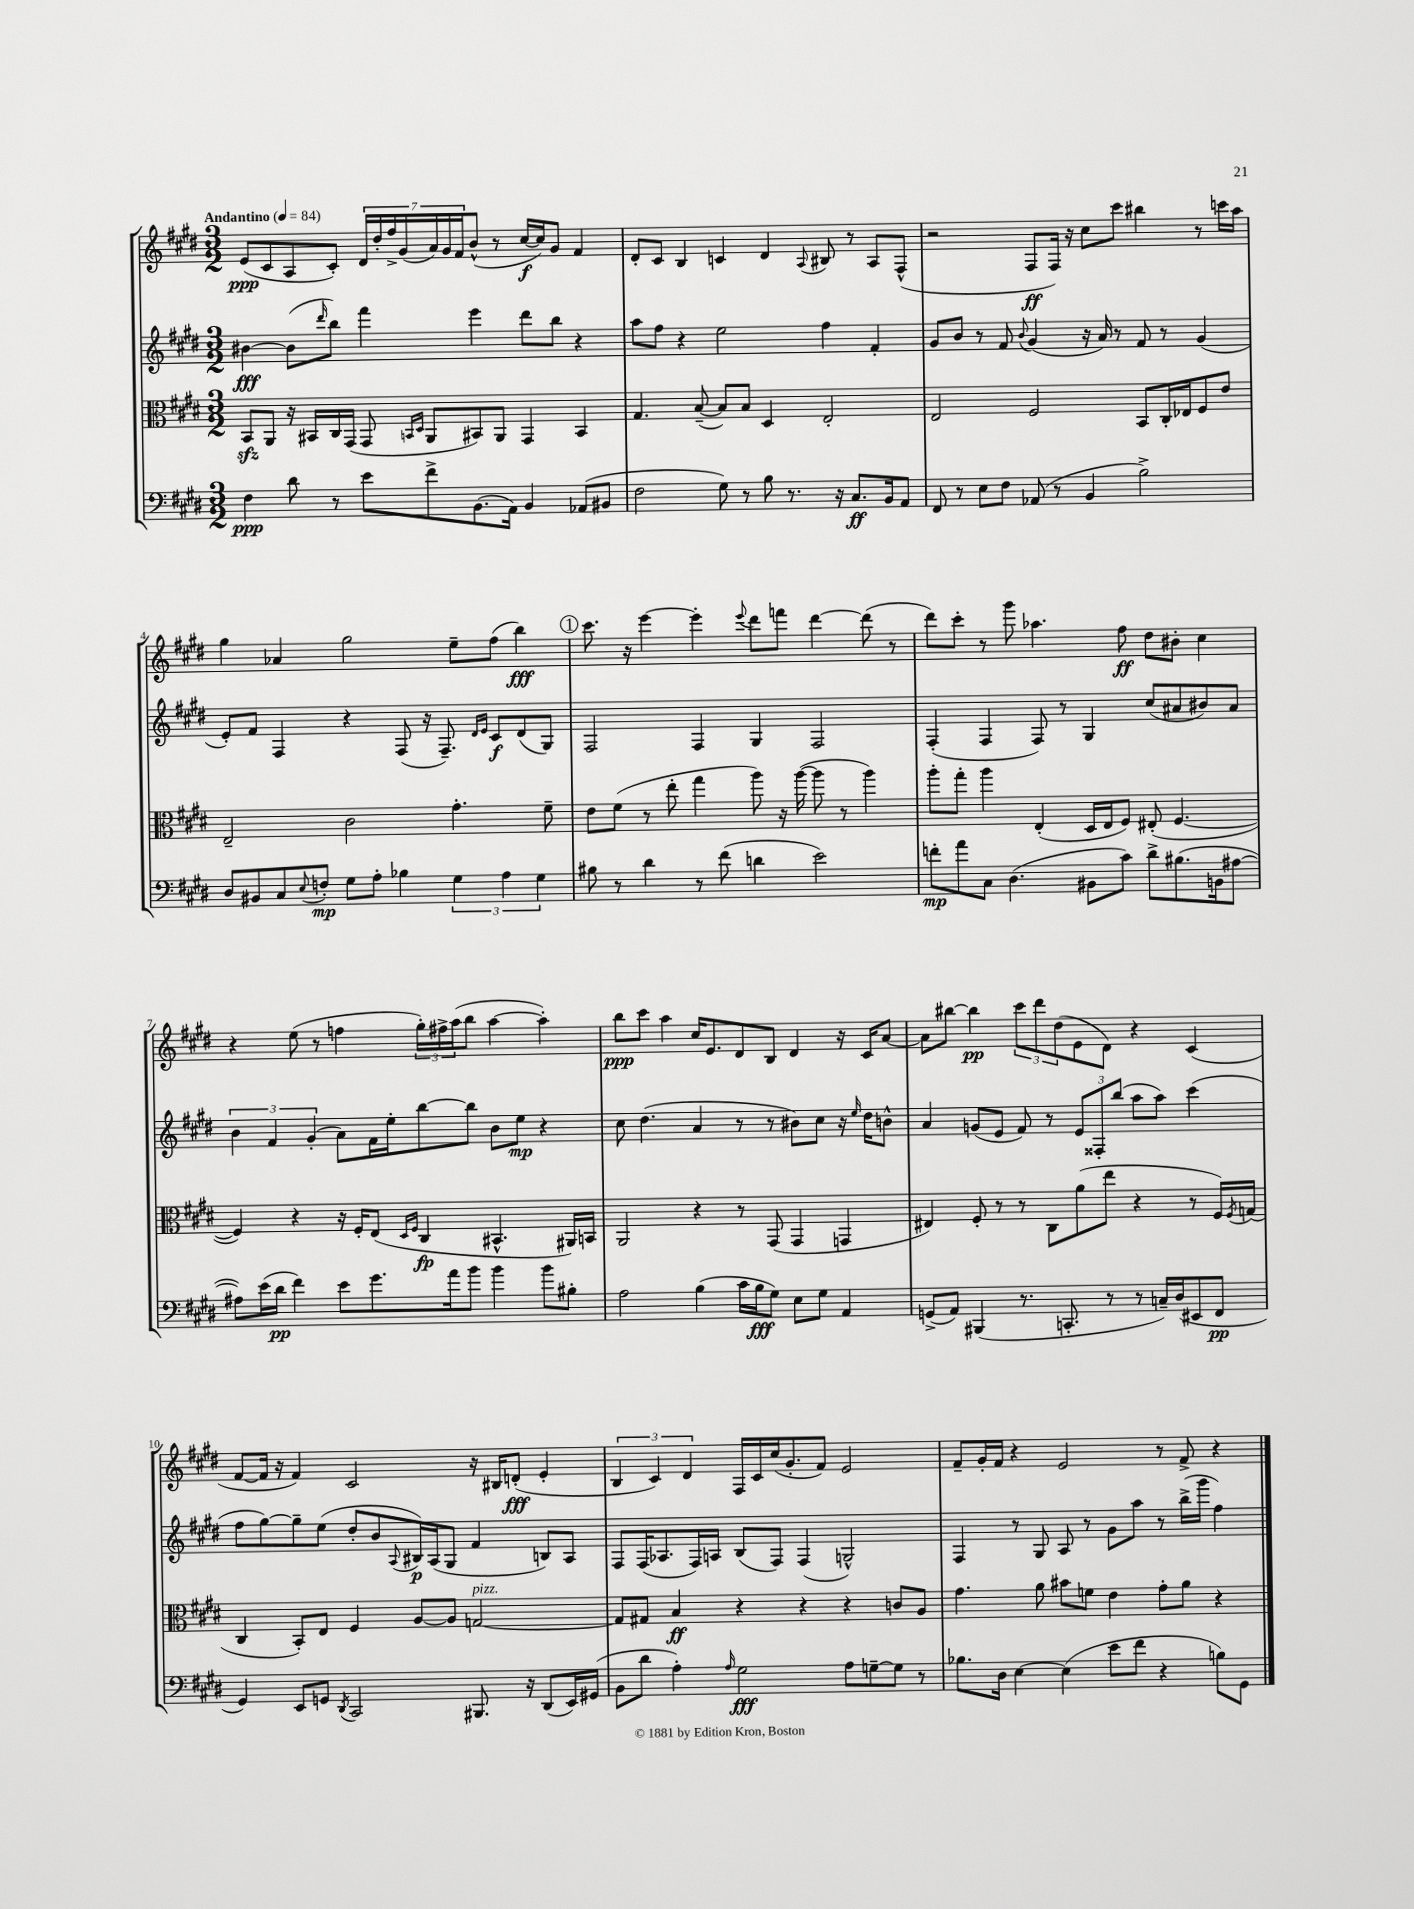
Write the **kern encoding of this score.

**kern	**dynam	**kern	**dynam	**kern	**dynam	**kern	**dynam
*part4	*part4	*part3	*part3	*part2	*part2	*part1	*part1
*staff4	*staff4	*staff3	*staff3	*staff2	*staff2	*staff1	*staff1
*clefF4	*	*clefC3	*	*clefG2	*	*clefG2	*
*k[f#c#g#d#]	*	*k[f#c#g#d#]	*	*k[f#c#g#d#]	*	*k[f#c#g#d#]	*
*M3/2	*	*M3/2	*	*M3/2	*	*M3/2	*
*MM84	*	*MM84	*	*MM84	*	*MM84	*
=1	=1	=1	=1	=1	=1	=1	=1
!	!	!	!	!	!	!LO:TX:a:B:t=Andantino	!
4F#\	ppp	8BBzz/L	.	[4b#X\	fff	(8e/L	ppp
.	.	8AA/J	.	.	.	8c#/	.
8d#\	.	16r	.	(8b#\L]	.	8A/	.
.	.	16BB#X/LL	.	.	.	.	.
.	.	.	.	16qqddd#/	.	.	.
8r	.	16C#/	.	8bb\J)	.	8c#'/J)	.
.	.	(16GG#/JJ	.	.	.	.	.
8e\L	.	8GG#/	.	4fff#\	.	28d#/LL	.
.	.	.	.	.	.	28dd#'/	.
.	.	.	.	.	.	28ff#^/	.
.	.	.	.	.	.	(28g#/	.
.	.	16qqBBn/LL	.	.	.	.	.
.	.	16qqD#/JJ	.	.	.	.	.
8f#^\	.	8AA/L	.	.	.	.	.
.	.	.	.	.	.	28a/)	.
.	.	.	.	.	.	28g#/	.
.	.	.	.	.	.	28f#/J	.
(8.BB\	.	8BB#X/)	.	4eee\	.	(8b^^/J	.
.	.	8AA/J	.	.	.	8r	.
16AA\Jk)	.	.	.	.	.	.	.
4BB/	.	4GG#/	.	8ddd#\L	.	[16cc#/LL	f
.	.	.	.	.	.	16cc#/J])	.
.	.	.	.	8bb\J	.	8g#/J	.
(8AA-X/L	.	4BB#/	.	4r	.	4f#/	.
8BB#X/J	.	.	.	.	.	.	.
=2	=2	=2	=2	=2	=2	=2	=2
2F#\	.	4.G#/	.	8aa\L	.	8d#'/L	.
.	.	.	.	8ff#\J	.	8c#/J	.
.	.	.	.	4r	.	4B/	.
.	.	([8B~/	.	.	.	.	.
8G#\)	.	8B/L])	.	2ee\	.	4cn/	.
8r	.	8B/J	.	.	.	.	.
8B\	.	4D#/	.	.	.	4d#/	.
8.r	.	.	.	.	.	.	.
.	.	.	.	.	.	8qqA/	.
.	.	2E'/	.	4ff#\	.	8B#X/	.
16r	.	.	.	.	.	.	.
8.C#/L	ff	.	.	.	.	8r	.
.	.	.	.	4f#'/	.	8A/L	.
16BB/k	.	.	.	.	.	.	.
8AA/J	.	.	.	.	.	(8F#^^/J	.
=3	=3	=3	=3	=3	=3	=3	=3
8FF#/	.	2E/	.	8g#/L	.	2r	.
8r	.	.	.	8b/J	.	.	.
8E\L	.	.	.	8r	.	.	.
8F#\J	.	.	.	8f#/	.	.	.
.	.	.	.	8qqb/	.	.	.
(8AA-X/	.	2F#/	.	(4g#/	.	8F#/L	ff
8r	.	.	.	.	.	16F#/Jk)	.
.	.	.	.	.	.	16r	.
4BB/	.	.	.	16r	.	8cc#\L	.
.	.	.	.	16a/)	.	.	.
.	.	.	.	8r	.	8ccc#\J	.
2B^\)	.	8BB/L	.	8f#/	.	4bb#X\	.
.	.	16C#'/L	.	8r	.	.	.
.	.	16E-X/J	.	.	.	.	.
.	.	8F#/	.	(4g#/	.	8r	.
.	.	8e/J	.	.	.	16cccn\LL	.
.	.	.	.	.	.	16aa\JJ	.
!!LO:LB:g=z
=4	=4	=4	=4	=4	=4	=4	=4
8D#/L	.	2E~/	.	8e'/L)	.	4gg#\	.
8BB#X/	.	.	.	8f#/J	.	.	.
8C#/	.	.	.	4F#/	.	4a-X/	.
8qqE/	.	.	.	.	.	.	.
8Fn'/J	mp	.	.	.	.	.	.
8G#\L	.	2c#\	.	4r	.	2gg#\	.
8A'\J	.	.	.	.	.	.	.
4B-X\	.	.	.	(8F#/	.	.	.
.	.	.	.	16r	.	.	.
.	.	.	.	8.F#~/)	.	.	.
6G#\	.	4.g#'\	.	.	.	8ee~\L	.
.	.	.	.	16qqd#/LL	.	.	.
.	.	.	.	16qqe/JJ	.	.	.
.	.	.	.	8c#/L	f	(8ff#\J	.
6A\	.	.	.	.	.	.	.
.	.	.	.	(8d#/	.	4bb\)	fff
6G#\	.	.	.	.	.	.	.
.	.	8f#~\	.	8G#/J)	.	.	.
!!LO:REH:place=s1:t=1
=5	=5	=5	=5	=5	=5	=5	=5
8B#X\	.	8e\L	.	2F#/	.	8.ccc#\	.
8r	.	(8f#\J	.	.	.	.	.
.	.	.	.	.	.	16r	.
4d#\	.	8r	.	.	.	[4eee\	.
.	.	8ee'\	.	.	.	.	.
8r	.	4gg#\	.	4F#/	.	4eee'\]	.
(8f#\	.	.	.	.	.	.	.
.	.	.	.	.	.	8qqeee/	.
4dn\	.	8aa\)	.	4G#/	.	8ddd#\L	.
.	.	16r	.	.	.	8fffn\J	.
.	.	([16aa\	.	.	.	.	.
2e\)	.	8aa\]	.	2F#/	.	[4ddd#\	.
.	.	8r	.	.	.	.	.
.	.	4aa\)	.	.	.	(8ddd#\]	.
.	.	.	.	.	.	8r	.
=6	=6	=6	=6	=6	=6	=6	=6
8fn'\L	mp	8aa'\L	.	(4F#'/	.	8ddd#\L)	.
8a\	.	8gg#'\J	.	.	.	8ccc#'\J	.
8C#\J	.	4aa\	.	4F#/	.	8r	.
(4.D#\	.	.	.	.	.	8ggg#\	.
.	.	(4E'/	.	8F#/)	.	4.aa-X\	.
.	.	.	.	8r	.	.	.
8BB#X\L	.	16D#/LL	.	4G#/	.	.	.
.	.	16E/J	.	.	.	.	.
8c#\J)	.	8F#/J)	.	.	.	8ff#\	ff
8d#^\L	.	(8E#X'/	.	(8cc#/L	.	8dd#\L	.
(8.B#X\	.	[4.F#/	.	8a#X/	.	8b#X'\J	.
.	.	.	.	8b#X/)	.	4cc#\	.
16BBn\k	.	.	.	.	.	.	.
[8A#X\J	.	.	.	8a#/J	.	.	.
!!LO:LB:g=z
=7	=7	=7	=7	=7	=7	=7	=7
8A#X\L])	.	4F#/])	.	6b\	.	4r	.
(16e\L	.	.	.	.	.	.	.
.	.	.	.	6f#/	.	.	.
16d#\JJ	pp	.	.	.	.	.	.
4f#\)	.	4r	.	.	.	(8ee\	.
.	.	.	.	(6g#'/	.	.	.
.	.	.	.	.	.	8r	.
8e\L	.	16r	.	8a\L)	.	4ffn\	.
.	.	16F#'/KL	.	.	.	.	.
8.g#\	.	(8E/J	.	16f#\L	.	.	.
.	.	.	.	16ee'\J	.	.	.
.	.	16qqD#/LL	.	.	.	.	.
.	.	16qqF#/JJ	.	.	.	.	.
.	.	4C#/	fp	[8bb\	.	24gg#'\LL)	.
.	.	.	.	.	.	24ff#X^\	.
16a\k	.	.	.	.	.	.	.
.	.	.	.	.	.	(24aa\J	.
8b\J	.	.	.	8bb\J]	.	8bb\J	.
4b\	.	4.BB#X^^/	.	8b\L	.	[4aa\	.
.	.	.	.	8ee\J	mp	.	.
8b\L	.	.	.	4r	.	4aa'\])	.
8B#X'\J	.	16AA#X/LL)	.	.	.	.	.
.	.	16BBn/JJ	.	.	.	.	.
=8	=8	=8	=8	=8	=8	=8	=8
2A\	.	2AA/	.	8cc#\	.	8bb\L	ppp
.	.	.	.	(4.dd#\	.	8ccc#\J	.
.	.	.	.	.	.	4aa\	.
(4B\	.	4r	.	4a/	.	16cc#/KL	.
.	.	.	.	.	.	8.e/	.
16c#\LL	.	8r	.	8r	.	8d#/	.
16B\J	fff	.	.	.	.	.	.
8G#\J)	.	(8GG#/	.	8r	.	8B/J	.
8E\L	.	4GG#/	.	8b#X\L)	.	4d#/	.
8G#\J	.	.	.	8cc#\J	.	.	.
4AA/	.	4GGn/	.	16r	.	16r	.
.	.	.	.	16qqee/	.	.	.
.	.	.	.	16dd#\KL	.	16c#/KL	.
.	.	.	.	8bn^^\J	.	[8a/J	.
=9	=9	=9	=9	=9	=9	=9	=9
(8GGn^/L	.	4E#X/)	.	4a/	.	8a\L]	.
8AA/J)	.	.	.	.	.	[8bb#X\J	.
(4BBB#X/	.	8F#'/	.	(8gn/L	.	4bb#\]	pp
.	.	8r	.	8e/J	.	.	.
8.r	.	8r	.	8f#/)	.	12ccc#\L	.
.	.	.	.	.	.	12ddd#\	.
.	.	8C#\L	.	8r	.	.	.
.	.	.	.	.	.	(12dd#\	.
8.CCn'/	.	.	.	.	.	.	.
.	.	(8a\	.	12e/L	.	8e\	.
.	.	.	.	12F##X'/	.	.	.
8r	.	8ee\J	.	.	.	8d#\J)	.
.	.	.	.	(12bb/J	.	.	.
8r	.	4r	.	8aa\L	.	4r	.
16Cn~/LL)	.	.	.	8aa\J)	.	.	.
(16D#/J	.	.	.	.	.	.	.
8EE#X/	.	8r	.	(4ccc#\	.	(4c#/	.
8FF#/J	pp	16F#/LL)	.	.	.	.	.
.	.	8qF#/	.	.	.	.	.
.	.	(16Gn/JJ	.	.	.	.	.
!!LO:LB:g=z
=10	=10	=10	=10	=10	=10	=10	=10
4GG#/)	.	4C#/	.	8ff#\L	.	[8f#/L	.
.	.	.	.	[8gg#\)	.	16f#/Jk]	.
.	.	.	.	.	.	16r	.
8EE/L	.	8BB'/L)	.	8gg#~\]	.	4f#/)	.
8GGn/J	.	8E/J	.	(8ee\J	.	.	.
8qDD#/	.	.	.	.	.	.	.
2CC#/	.	4F#/	.	8dd#'/L	.	2c#/	.
.	.	.	.	8b/	.	.	.
.	.	.	.	8qqA/	.	.	.
.	.	[8A/L	.	16B#X/L)	p	.	.
.	.	.	.	(16A/J	.	.	.
.	.	8A/J]	.	8G#/J	.	.	.
!	!	!LO:TX:a:i:t=pizz.	!	!	!	!	!
8.BBB#X/	.	[2Gn/	.	4f#/	.	16r	.
.	.	.	.	.	.	16B#X/KL	.
.	.	.	.	.	.	(8dn'/J	fff
16r	.	.	.	.	.	.	.
(8DD#/L	.	.	.	8Bn/L)	.	4e'/	.
16EE/L)	.	.	.	8A/J	.	.	.
(16GG#X/JJ	.	.	.	.	.	.	.
=11	=11	=11	=11	=11	=11	=11	=11
8BB\L	.	8G/L]	.	8F#/L	.	6B/	.
8d#\J	.	8G#X/J	.	(16F#/K	.	.	.
.	.	.	.	.	.	6c#/)	.
.	.	.	.	8.A-X/	.	.	.
4A'\)	.	4B/	ff	.	.	.	.
.	.	.	.	.	.	6d#/	.
.	.	.	.	16F#/L)	.	.	.
.	.	.	.	16An/JJ	.	.	.
16qqA/	.	.	.	.	.	.	.
2G#\	fff	4r	.	(8B/L	.	16F#/LL	.
.	.	.	.	.	.	16c#/	.
.	.	.	.	8F#/J)	.	(16cc#/J	.
.	.	.	.	.	.	8.g#'/	.
.	.	4r	.	(4F#/	.	.	.
.	.	.	.	.	.	8f#/J)	.
8A\L	.	4r	.	2Gn^^/)	.	2e/	.
[8Gn~\	.	.	.	.	.	.	.
8G\J]	.	8cn/L	.	.	.	.	.
8r	.	8A/J	.	.	.	.	.
=12	=12	=12	=12	=12	=12	=12	=12
8.B-X\L	.	4.g#\	.	4F#/	.	8f#~/L	.
.	.	.	.	.	.	16g#'/L	.
16D#\Jk	.	.	.	.	.	16f#/JJ	.
[4E\	.	.	.	8r	.	4r	.
.	.	8a\	.	8G#/	.	.	.
(4E\]	.	8b#X\L	.	8A/	.	2e/	.
.	.	8fn\J	.	8r	.	.	.
8e\L	.	4e\	.	8g#\L	.	.	.
8f#\J	.	.	.	8aa\J	.	.	.
4r	.	8g#'\L	.	8r	.	8r	.
.	.	8a\J	.	(16bb^\LL	.	8f#^/	.
.	.	.	.	16ggg#\JJ	.	.	.
8Bn\L)	.	4r	.	4ff#\)	.	4r	.
8GG#\J	.	.	.	.	.	.	.
==	==	==	==	==	==	==	==
*-	*-	*-	*-	*-	*-	*-	*-
